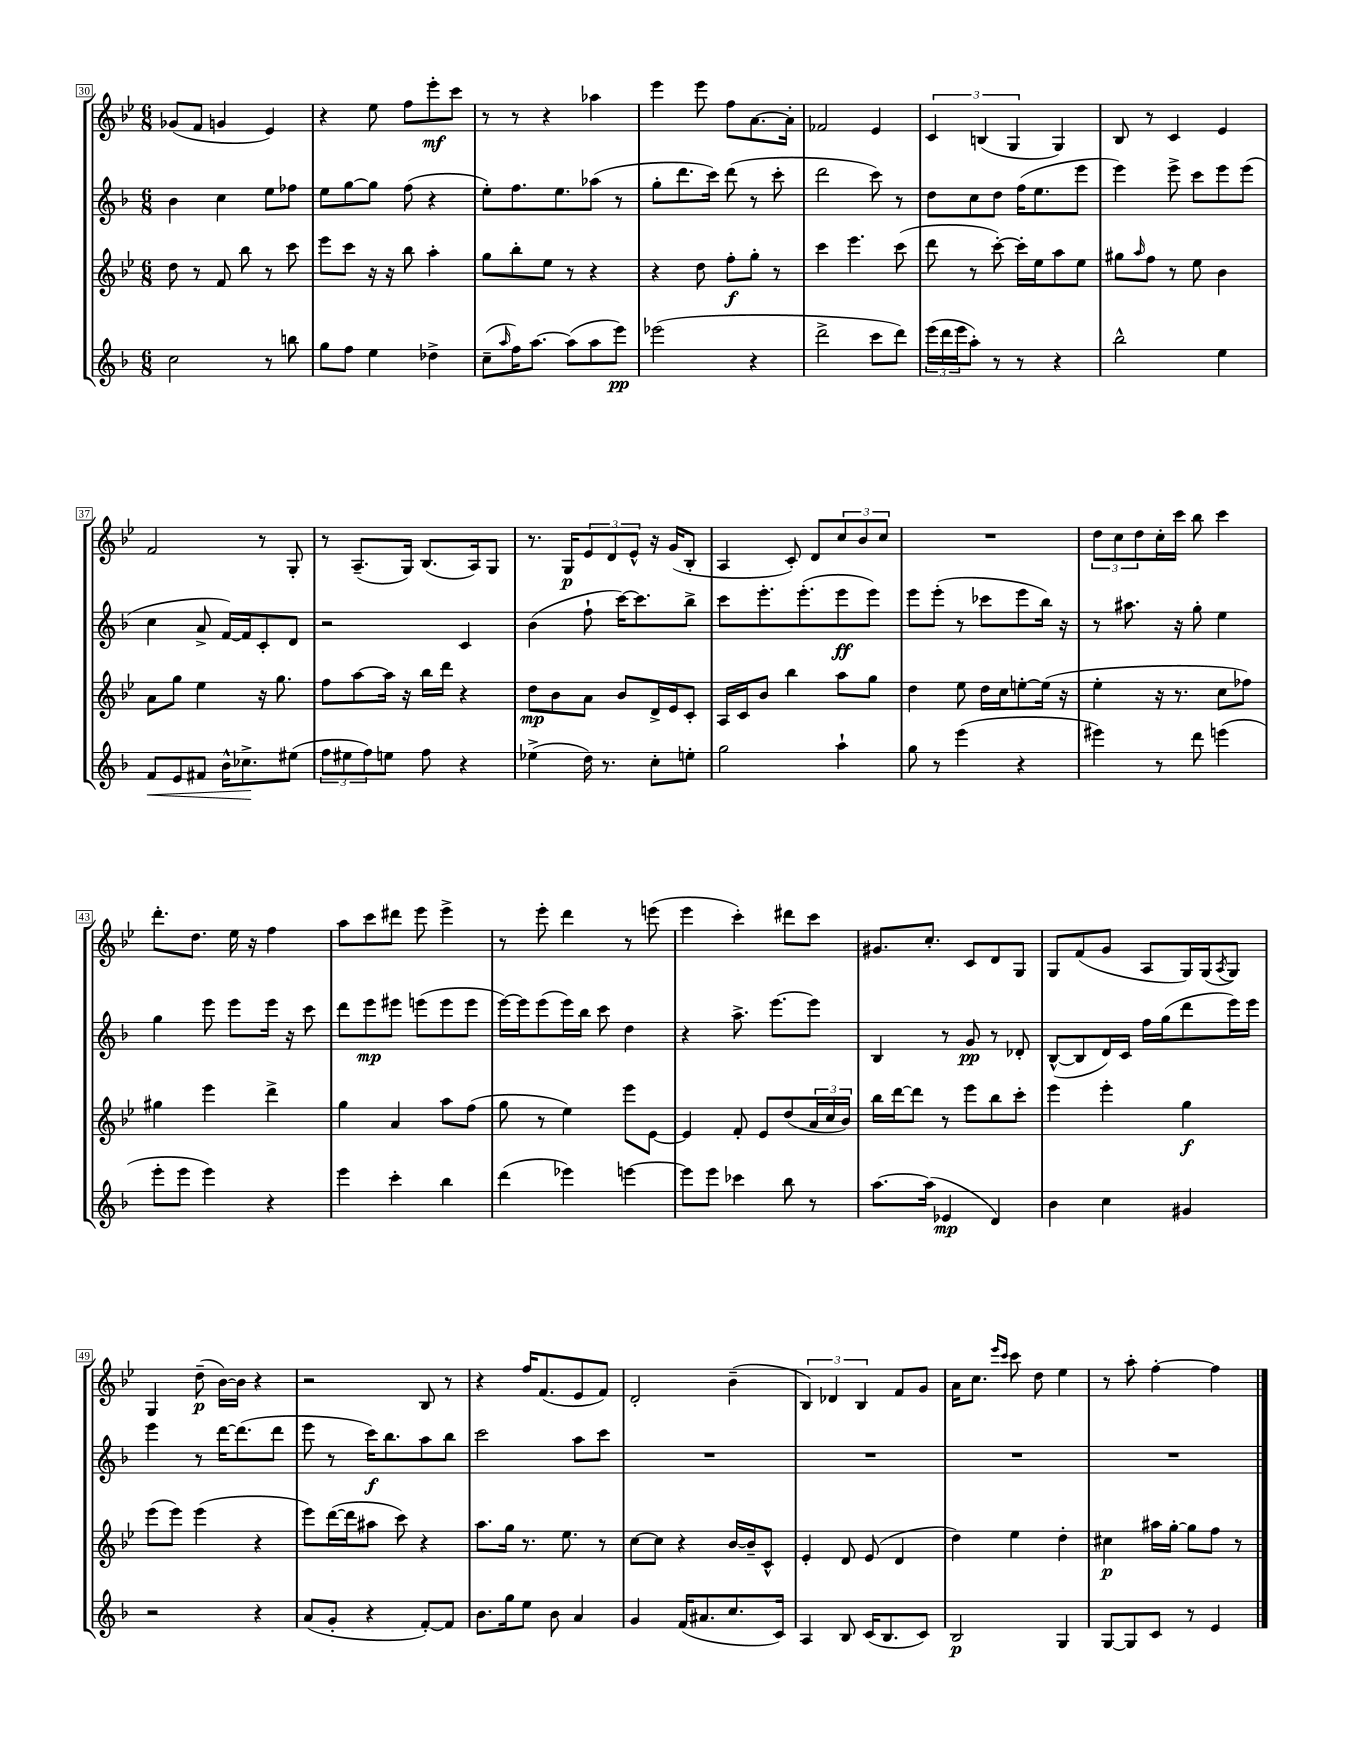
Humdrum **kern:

**kern	**kern	**kern	**kern
*staff4	*staff3	*staff2	*staff1
*clefG2	*clefG2	*clefG2	*clefG2
*k[b-]	*k[b-e-]	*k[b-]	*k[b-e-]
*M6/8	*M6/8	*M6/8	*M6/8
2cc	8dd	4b-	(8g-
.	8r	.	8f
.	8f	4cc	4g
.	8bb-	.	.
8r	8r	8ee	4e-)
8bb	8ccc	8ff-	.
=	=	=	=
8gg	8eee-	8ee	4r
8ff	8ccc	[8gg	.
4ee	16r	8gg]	8ee-
.	16r	.	.
.	8bb-	(8ff	8ff
4dd-^	4aa'	4r	8eee-'
.	.	.	8ccc
=	=	=	=
(8cc~	8gg	8ee')	8r
16qqaa	.	.	.
16ff)	8bb-'	8.ff	8r
[8.aa	.	.	.
.	8ee-	.	4r
.	.	8.ee	.
(8aa]	8r	.	.
8aa	4r	(8aa-	4aa-
8eee)	.	8r	.
=	=	=	=
(2eee-	4r	8gg'	4eee-
.	.	8.ddd	.
.	8dd	.	8eee-
.	.	16ccc)	.
.	8ff'	(8ddd	8ff
4r	8gg'	8r	[8.a
.	8r	8ccc'	.
.	.	.	16a']
=	=	=	=
2ddd^	4ccc	2ddd	2f-
.	4.eee-	.	.
8ccc	.	8ccc)	4e-
8ddd)	(8ccc	8r	.
=	=	=	=
(24eee	8ddd	8dd	6c
24ddd	.	.	.
24eee	.	.	.
8aa')	8r	8cc	.
.	.	.	(6B
8r	[8ccc')	8dd	.
.	.	.	6G
8r	16ccc']	(16ff	.
.	16ee-	8.ee	.
4r	8aa	.	4G)
.	8ee-	8eee	.
=	=	=	=
2bb-^^	8gg#	4eee)	8B-
.	16qqaa	.	.
.	8ff	.	8r
.	8r	8eee^	4c
.	8ee-	8ccc	.
4ee	4b-	8eee	4e-
.	.	(8eee	.
=	=	=	=
8f	8a	4cc	2f
8e	8gg	.	.
8f#	4ee-	8a^	.
16b-^^	.	[16f)	.
8.cc-^	.	16f]	.
.	16r	8c'	8r
.	8.gg	.	.
(8ee#	.	8d	8G'
=	=	=	=
12ff	8ff	2r	8r
12ee#	.	.	.
.	[8aa	.	(8.A~
12ff)	.	.	.
8ee	16aa]	.	.
.	16r	.	16G)
8ff	16bb-	.	(8.B-
.	16ddd	.	.
4r	4r	4c	.
.	.	.	16A)
.	.	.	8G
=	=	=	=
(4ee-^	8dd	(4b-	8.r
.	8b-	.	.
.	.	.	16G
16dd)	8a	8ff`	12e-
8.r	.	.	.
.	.	.	12d
.	8b-	[16ccc)	.
.	.	.	12e-^^
.	.	8.ccc]	.
8cc'	16d^	.	16r
.	16e-	.	(16g
8ee'	8c'	8bb-^	8B-'
=	=	=	=
2gg	16A	8ccc	4A
.	16c	.	.
.	8b-	8.eee'	.
.	4bb-	.	8c')
.	.	(8.eee'	.
.	.	.	8d
4aa`	8aa	8eee	12cc
.	.	.	12b-
.	8gg	8eee)	.
.	.	.	12cc
=	=	=	=
8gg	4dd	8eee	2.r
8r	.	(8eee'	.
(4eee	8ee-	8r	.
.	16dd	8ccc-	.
.	16cc	.	.
4r	[8ee'	8eee	.
.	(16ee]	16bb-)	.
.	16r	16r	.
=	=	=	=
4eee#)	4ee-'	8r	12dd
.	.	.	12cc
.	.	8.aa#	.
.	.	.	12dd
8r	16r	.	16cc'
.	8.r	16r	16ccc
8ddd	.	8gg'	8bb-
(4eee	8cc	4ee	4ccc
.	8ff-)	.	.
=	=	=	=
8eee'	4gg#	4gg	8.ddd'
8eee	.	.	.
.	.	.	8.dd
4eee)	4eee-	8eee	.
.	.	8eee	16ee-
.	.	.	16r
4r	4ddd^	16eee	4ff
.	.	16r	.
.	.	8ccc	.
=	=	=	=
4eee	4gg	8ddd	8aa
.	.	8eee	8ccc
4ccc'	4a	8eee#	8ddd#
.	.	(8eee	8eee-
4bb-	8aa	8eee	4eee-^
.	(8ff	8eee	.
=	=	=	=
(4ddd	8gg	[16eee)	8r
.	.	16eee]	.
.	8r	(8eee	8eee-'
4eee-)	4ee-)	16eee)	4ddd
.	.	16bb-	.
.	.	8ccc	.
[4eee	8eee-	4dd	8r
.	[8e-	.	(8eee
=	=	=	=
8eee]	4e-]	4r	4eee-
8eee	.	.	.
4ccc-	8f'	8.aa^	4ccc')
.	8e-	.	.
.	.	[8.eee	.
8bb-	(8dd	.	8ddd#
8r	24a	8eee]	8ccc
.	24cc	.	.
.	24b-)	.	.
=	=	=	=
[8.aa	16bb-	4B-	8.g#
.	[16ddd	.	.
.	8ddd]	.	.
(16aa]	.	.	8.cc'
4e-	8r	8r	.
.	8eee-	8g	8c
4d)	8bb-	8r	8d
.	8ccc'	8d-'	8G
=	=	=	=
4b-	4eee-	([8B-^^	8G
.	.	8B-]	(8f
4cc	4eee-'	16d)	8g
.	.	16c	.
.	.	16ff	8A
.	.	(16gg	.
4g#	4gg	8ddd	16G)
.	.	.	(16G
.	.	.	8qA
.	.	16eee)	8G)
.	.	16eee	.
=	=	=	=
2r	(8eee-	4eee	4G
.	8eee-)	.	.
.	(4eee-	8r	(8dd~
.	.	[16ddd	[16b-)
.	.	(8.ddd]	16b-]
4r	4r	.	4r
.	.	8ddd	.
=	=	=	=
(8a	8eee-)	8eee	2r
8g'	([16ddd	8r	.
.	16ddd]	.	.
4r	8aa#	16ccc)	.
.	.	8.bb-	.
.	8ccc)	.	.
[8f')	4r	8aa	8B-
8f]	.	8bb-	8r
=	=	=	=
8.b-	8.aa	2ccc	4r
16gg	16gg	.	.
8ee	8.r	.	16ff
.	.	.	(8.f
8b-	.	.	.
.	8.ee-	.	.
4a	.	8aa	8e-
.	8r	8ccc	8f)
=	=	=	=
4g	[8cc	2.r	2d'
.	8cc]	.	.
(16f	4r	.	.
8.a#	.	.	.
8.cc	[16b-	.	(4b-~
.	16b-~]	.	.
.	8c^^	.	.
16c)	.	.	.
=	=	=	=
4A	4e-'	2.r	6B-)
.	.	.	6d-
8B-	8d	.	.
.	.	.	6B-
(16c	(8e-	.	.
8.B-	.	.	.
.	4d	.	8f
8c)	.	.	8g
=	=	=	=
2B-	4dd)	2.r	16a
.	.	.	8.cc
.	.	.	16qqeee-
.	.	.	16qqccc
.	4ee-	.	8ccc
.	.	.	8dd
4G	4dd'	.	4ee-
=	=	=	=
[8G	4cc#	2.r	8r
8G]	.	.	8aa'
8c	16aa#	.	[4ff'
.	[16gg'	.	.
8r	8gg]	.	.
4e	8ff	.	4ff]
.	8r	.	.
==	==	==	==
*-	*-	*-	*-
